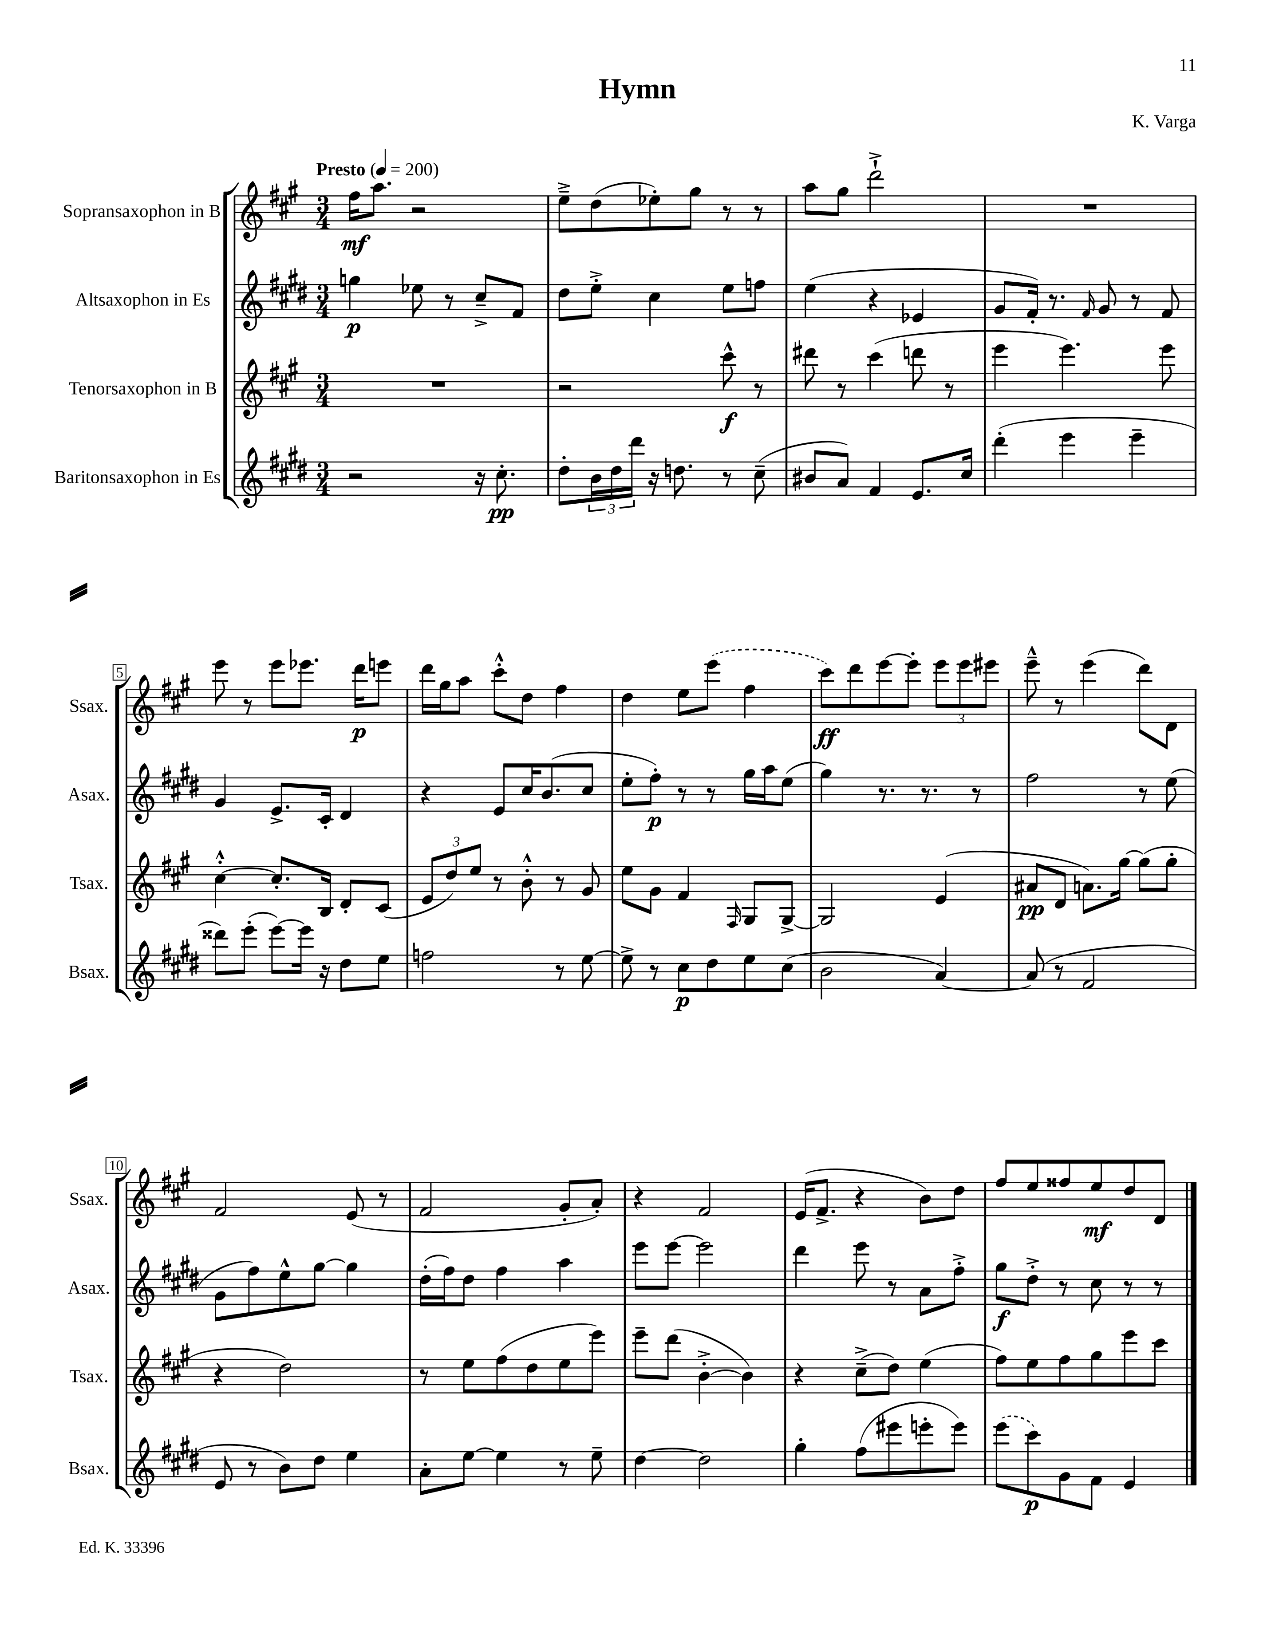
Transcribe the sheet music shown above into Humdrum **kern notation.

**kern	**dynam	**kern	**dynam	**kern	**dynam	**kern	**dynam
*part4	*part4	*part3	*part3	*part2	*part2	*part1	*part1
*staff4	*staff4	*staff3	*staff3	*staff2	*staff2	*staff1	*staff1
*I"Baritonsaxophon in Es	*	*I"Tenorsaxophon in B	*	*I"Altsaxophon in Es	*	*I"Sopransaxophon in B	*
*I'Bsax.	*	*I'Tsax.	*	*I'Asax.	*	*I'Ssax.	*
*clefG2	*	*clefG2	*	*clefG2	*	*clefG2	*
*k[f#c#g#d#]	*	*k[f#c#g#]	*	*k[f#c#g#d#]	*	*k[f#c#g#]	*
*M3/4	*	*M3/4	*	*M3/4	*	*M3/4	*
*MM200	*	*MM200	*	*MM200	*	*MM200	*
=1	=1	=1	=1	=1	=1	=1	=1
!	!	!	!	!	!	!LO:TX:a:B:t=Presto	!
2r	.	2.r	.	4ggn\	p	16ff#\KL	mf
.	.	.	.	.	.	8.aa\J	.
.	.	.	.	8ee-X\	.	2r	.
.	.	.	.	8r	.	.	.
16r	.	.	.	8cc#~^/L	.	.	.
8.cc#'\	pp	.	.	.	.	.	.
.	.	.	.	8f#/J	.	.	.
=2	=2	=2	=2	=2	=2	=2	=2
8dd#'\L	.	2r	.	8dd#\L	.	8ee~^\L	.
24b\L	.	.	.	8ee'^\J	.	(8dd\	.
24dd#\	.	.	.	.	.	.	.
24ddd#\JJ	.	.	.	.	.	.	.
16r	.	.	.	4cc#\	.	8ee-X'\)	.
8.ddn\	.	.	.	.	.	.	.
.	.	.	.	.	.	8gg#\J	.
8r	.	8ccc#^^\	f	8ee\L	.	8r	.
(8cc#~\	.	8r	.	8ffn\J	.	8r	.
=3	=3	=3	=3	=3	=3	=3	=3
8b#X/L	.	8ddd#X\	.	(4ee\	.	8aa\L	.
8a/J)	.	8r	.	.	.	8gg#\J	.
4f#/	.	(4ccc#\	.	4r	.	2ddd`^\	.
8.e/L	.	8dddn\	.	4e-X/	.	.	.
.	.	8r	.	.	.	.	.
16cc#/Jk	.	.	.	.	.	.	.
=4	=4	=4	=4	=4	=4	=4	=4
(4ddd#'\	.	4eee\	.	8g#/L	.	2.r	.
.	.	.	.	16f#'/Jk)	.	.	.
.	.	.	.	8.r	.	.	.
4eee\	.	4.eee\)	.	.	.	.	.
.	.	.	.	16qqf#/	.	.	.
.	.	.	.	8g#/	.	.	.
4eee~\	.	.	.	8r	.	.	.
.	.	8eee\	.	8f#/	.	.	.
!!LO:LB:g=z
=5	=5	=5	=5	=5	=5	=5	=5
8ddd##X\L)	.	[4cc#'^^\	.	4g#/	.	8eee\	.
(8eee'\J	.	.	.	.	.	8r	.
[8eee\L)	.	8.cc#'/L]	.	8.e^/L	.	8eee\L	.
16eee\Jk]	.	.	.	.	.	8.eee-X\J	.
16r	.	16B/Jk	.	16c#'/Jk	.	.	.
8dd#\L	.	8d'/L	.	4d#/	.	.	.
.	.	.	.	.	.	16ddd\KL	p
8ee\J	.	(8c#/J	.	.	.	8eeen\J	.
=6	=6	=6	=6	=6	=6	=6	=6
2ffn\	.	12e/L	.	4r	.	16ddd\LL	.
.	.	.	.	.	.	16gg#\J	.
.	.	12dd/)	.	.	.	.	.
.	.	.	.	.	.	8aa\J	.
.	.	12ee/J	.	.	.	.	.
.	.	8r	.	8e/L	.	8ccc#'^^\L	.
.	.	8b'^^\	.	16cc#/K	.	8dd\J	.
.	.	.	.	(8.b/	.	.	.
8r	.	8r	.	.	.	4ff#\	.
[8ee\	.	8g#/	.	8cc#/J	.	.	.
=7	=7	=7	=7	=7	=7	=7	=7
8ee^\]	.	8ee\L	.	8ee'\L	.	4dd\	.
8r	.	8g#\J	.	8ff#'\J)	p	.	.
8cc#\L	p	4f#/	.	8r	.	8ee\L	.
8dd#\	.	.	.	8r	.	(8eee\J	.
.	.	16qqF#/	.	.	.	.	.
8ee\	.	8G#/L	.	16gg#\LL	.	4ff#\	.
.	.	.	.	16aa\J	.	.	.
(8cc#\J	.	[8G#^/J	.	(8ee\J	.	.	.
=8	=8	=8	=8	=8	=8	=8	=8
2b\	.	2G#/]	.	4gg#\)	.	8ccc#\L)	ff
.	.	.	.	.	.	8ddd\	.
.	.	.	.	8.r	.	[8eee\	.
.	.	.	.	.	.	8eee'\J]	.
.	.	.	.	8.r	.	.	.
[4a/)	.	(4e/	.	.	.	12eee\L	.
.	.	.	.	.	.	12eee\	.
.	.	.	.	8r	.	.	.
.	.	.	.	.	.	12eee#X\J	.
=9	=9	=9	=9	=9	=9	=9	=9
(8a/]	.	8a#X/L	pp	2ff#\	.	8eee~^^\	.
8r	.	8d/J	.	.	.	8r	.
2f#/	.	8.an\L)	.	.	.	(4eee\	.
.	.	[16gg#\Jk	.	.	.	.	.
.	.	(8gg#\L]	.	8r	.	8ddd\L)	.
.	.	8gg#'\J	.	(8ee\	.	8d\J	.
!!LO:LB:g=z
=10	=10	=10	=10	=10	=10	=10	=10
8e/	.	4r	.	8g#\L	.	2f#/	.
8r	.	.	.	8ff#\)	.	.	.
8b\L)	.	2dd\)	.	8ee^^\	.	.	.
8dd#\J	.	.	.	[8gg#\J	.	.	.
4ee\	.	.	.	4gg#\]	.	(8e/	.
.	.	.	.	.	.	8r	.
=11	=11	=11	=11	=11	=11	=11	=11
8a'\L	.	8r	.	(16dd#'\LL	.	2f#/	.
.	.	.	.	16ff#\J)	.	.	.
[8ee\J	.	8ee\L	.	8dd#\J	.	.	.
4ee\]	.	(8ff#\	.	4ff#\	.	.	.
.	.	8dd\	.	.	.	.	.
8r	.	8ee\	.	4aa\	.	8g#'/L	.
8ee~\	.	8eee\J)	.	.	.	8a'/J)	.
=12	=12	=12	=12	=12	=12	=12	=12
[4dd#\	.	8eee~\L	.	8eee\L	.	4r	.
.	.	(8ddd\J	.	[8eee\J	.	.	.
2dd#\]	.	[4b'^\	.	2eee\]	.	2f#/	.
.	.	4b\])	.	.	.	.	.
=13	=13	=13	=13	=13	=13	=13	=13
4gg#'\	.	4r	.	4ddd#\	.	(16e/KL	.
.	.	.	.	.	.	8.f#^/J	.
(8ff#\L	.	(8cc#~^\L	.	8eee\	.	4r	.
8eee#X\	.	8dd\J)	.	8r	.	.	.
8eeen'\	.	(4ee\	.	8a\L	.	8b\L)	.
8eee\J)	.	.	.	8ff#'^\J	.	8dd\J	.
=14	=14	=14	=14	=14	=14	=14	=14
(8eee\L	.	8ff#\L)	.	8gg#\L	f	8ff#/L	.
8ccc#\)	p	8ee\	.	8dd#'^\J	.	8ee/	.
8g#\	.	8ff#\	.	8r	.	8ff##X/	.
8f#\J	.	8gg#\	.	8cc#\	.	8ee/	mf
4e/	.	8eee\	.	8r	.	8dd/	.
.	.	8ccc#\J	.	8r	.	8d/J	.
==	==	==	==	==	==	==	==
*-	*-	*-	*-	*-	*-	*-	*-
